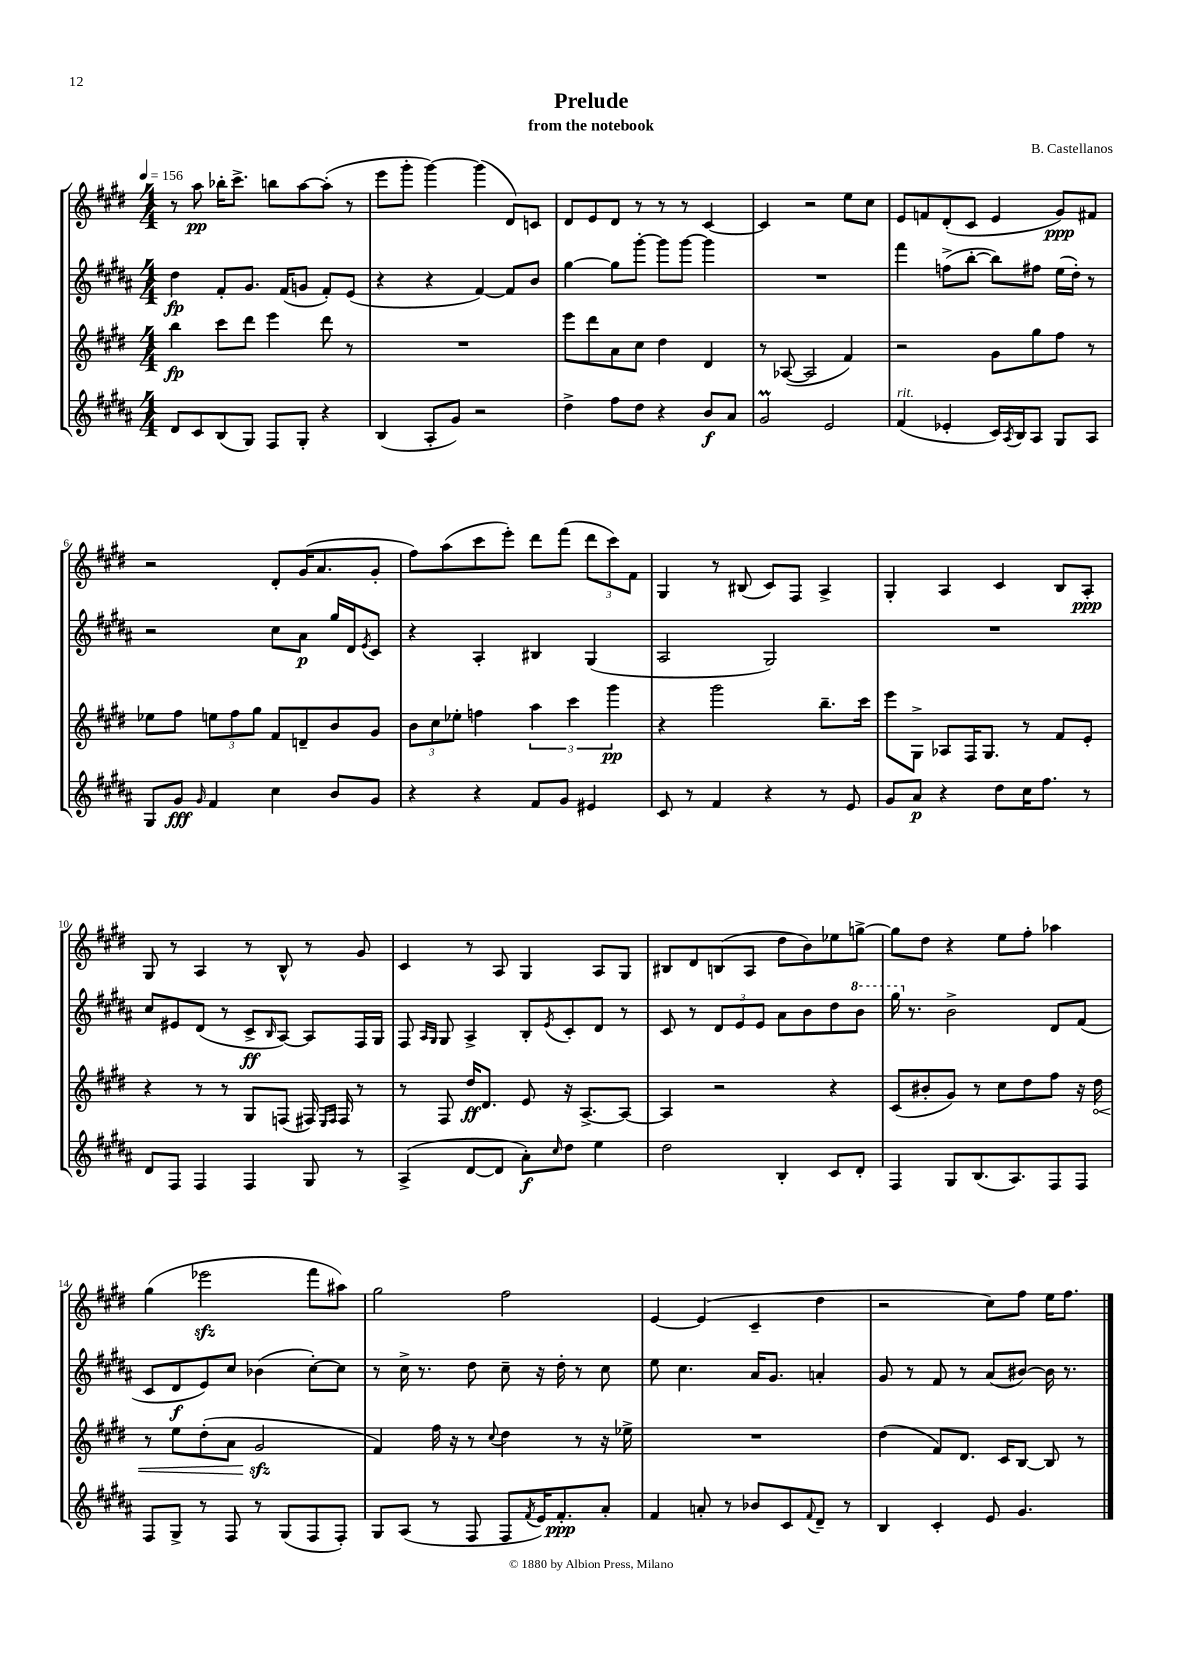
\header { title = "Prelude" composer = "B. Castellanos" subtitle = "from the notebook" }
<<
\new StaffGroup <<
\new Staff = "s0" {
    \clef treble \key e \major \numericTimeSignature \time 4/4 \tempo 4 = 156
    r8 a''8\pp bes''16-. cis'''8.-> b''8 a''8~ a''8-.( r8 |
    e'''8 gis'''8-. gis'''4~) gis'''4( dis'8) c'8 |
    dis'8 e'8 dis'8 r8 r8 r8 cis'4~ |
    cis'4 r2 e''8 cis''8 |
    e'8 f'8 dis'8-.( cis'8 e'4 gis'8\ppp) fis'8 |
    r2 dis'8-. gis'16( a'8. gis'8-. |
    fis''8) a''8( cis'''8 e'''8-.) dis'''8 fis'''8( \tuplet 3/2 { dis'''8 cis'''8) fis'8 } |
    gis4 r8 bis8( cis'8) fis8 a4-> |
    gis4-. a4 cis'4 b8 a8-.\ppp |
    gis8 r8 a4 r8 b8-^ r8 gis'8 |
    cis'4 r8 a8 gis4 a8 gis8 |
    bis8 dis'8 b8( a8 dis''8 b'8) ees''8 g''8~-> |
    g''8 dis''8 r4 e''8 fis''8-. aes''4 |
    gis''4( ees'''2\sfz fis'''8 ais''8) |
    gis''2 fis''2 |
    e'4~ e'4( cis'4-- dis''4 |
    r2 cis''8) fis''8 e''16 fis''8. \bar "|." |
}
\new Staff = "s1" {
    \clef treble \key b \major \numericTimeSignature \time 4/4
    dis''4\fp fis'8-. gis'8. fis'16( g'8 fis'8-.) e'8( |
    r4 r4 fis'4~) fis'8 b'8 |
    gis''4~ gis''8 gis'''8~-. gis'''8 gis'''8~ gis'''4 |
    R1 |
    fis'''4 f''8->( b''8~-. b''8) fis''8 e''16( dis''16-.) r8 |
    r2 cis''8 ais'8\p gis''16 dis'16 \acciaccatura { e'8 } cis'8 |
    r4 ais4-. bis4 gis4( |
    ais2 gis2) |
    R1 |
    cis''8 eis'8 dis'8( r8 cis'8->\ff \grace { b16 } ais8~) ais8 fis16 gis16 |
    fis8 \grace { ais16 gis16 } gis8 ais4-> b8-. \acciaccatura { e'8 } cis'8-. dis'8 r8 |
    cis'8 r8 \tuplet 3/2 { dis'8 e'8 e'8 } ais'8 b'8 dis''8 \ottava #1 b''8 |
    gis'''16 \ottava #0 r8. b'2-> dis'8 fis'8( |
    cis'8 dis'8\f e'8) cis''8 bes'4( cis''8~-.) cis''8 |
    r8 cis''16-> r8. dis''8 cis''8-- r16 dis''16-. r8 cis''8 |
    e''8 cis''4. ais'16 gis'8. a'4-. |
    gis'8 r8 fis'8 r8 ais'8( bis'8~) bis'16 r8. \bar "|." |
}
\new Staff = "s2" {
    \clef treble \key e \major \numericTimeSignature \time 4/4
    b''4\fp cis'''8 dis'''8 e'''4 dis'''8 r8 |
    R1 |
    e'''8 dis'''8 a'8 cis''8 dis''4 dis'4 |
    r8 aes8~( aes2 fis'4) |
    r2 gis'8 gis''8 fis''8 r8 |
    ees''8 fis''8 \tuplet 3/2 { e''8 fis''8 gis''8 } fis'8 d'8-- b'8 gis'8 |
    \tuplet 3/2 { b'8 cis''8 ees''8-. } f''4 \tuplet 3/2 { a''4 cis'''4 gis'''4\pp } |
    r4 gis'''2 b''8.-- cis'''16 |
    e'''8 gis8-> aes8 fis16 gis8. r8 fis'8 e'8-. |
    r4 r8 r8 gis8 f8( fis16) \grace { e16 fis16 } fis16 r8 |
    r8 fis8 dis''16\ff dis'8. e'8 r16 a8.~-> a8~ |
    a4 r2 r4 |
    cis'8( bis'8-. gis'8) r8 cis''8 dis''8 fis''8 r16 \once \override Hairpin.circled-tip = ##t dis''16\< |
    r8 e''8 dis''8-.( a'8 gis'2\sfz\! |
    fis'4) fis''16 r16 r8 \appoggiatura { cis''8 } dis''4 r8 r16 ees''16-> |
    R1 |
    dis''4( fis'8) dis'8. cis'16 b8~ b8 r8 \bar "|." |
}
\new Staff = "s3" {
    \clef treble \key b \major \numericTimeSignature \time 4/4
    dis'8 cis'8 b8( gis8) fis8 gis8-. r4 |
    b4( ais8-. gis'8) r2 |
    dis''4-> fis''8 dis''8 r4 b'8\f ais'8 |
    gis'2\prall e'2 |
    fis'4^\markup { \italic "rit." }( ees'4-. cis'16) \acciaccatura { ais8 } b16 ais8 gis8 ais8 |
    gis8 gis'8\fff \grace { gis'16 } fis'4 cis''4 b'8 gis'8 |
    r4 r4 fis'8 gis'8 eis'4 |
    cis'8 r8 fis'4 r4 r8 e'8 |
    gis'8 ais'8\p r4 dis''8 cis''16 fis''8. r8 |
    dis'8 fis8 fis4 fis4 gis8 r8 |
    ais4->( dis'8~ dis'8 ais'8-.\f) \grace { cis''16 } dis''8 e''4 |
    dis''2 b4-. cis'8 dis'8-. |
    fis4 gis8 b8.( ais8.) fis8 fis8 |
    fis8 gis8-> r8 fis8 r8 gis8( fis8 fis8-.) |
    gis8 ais8( r8 fis8 fis8 \acciaccatura { fis'8 } e'16) fis'8.-.\ppp ais'8-. |
    fis'4 a'8-. r8 bes'8 cis'8 \appoggiatura { fis'8 } dis'8-- r8 |
    b4 cis'4-. e'8 gis'4. \bar "|." |
}
>>
>>
